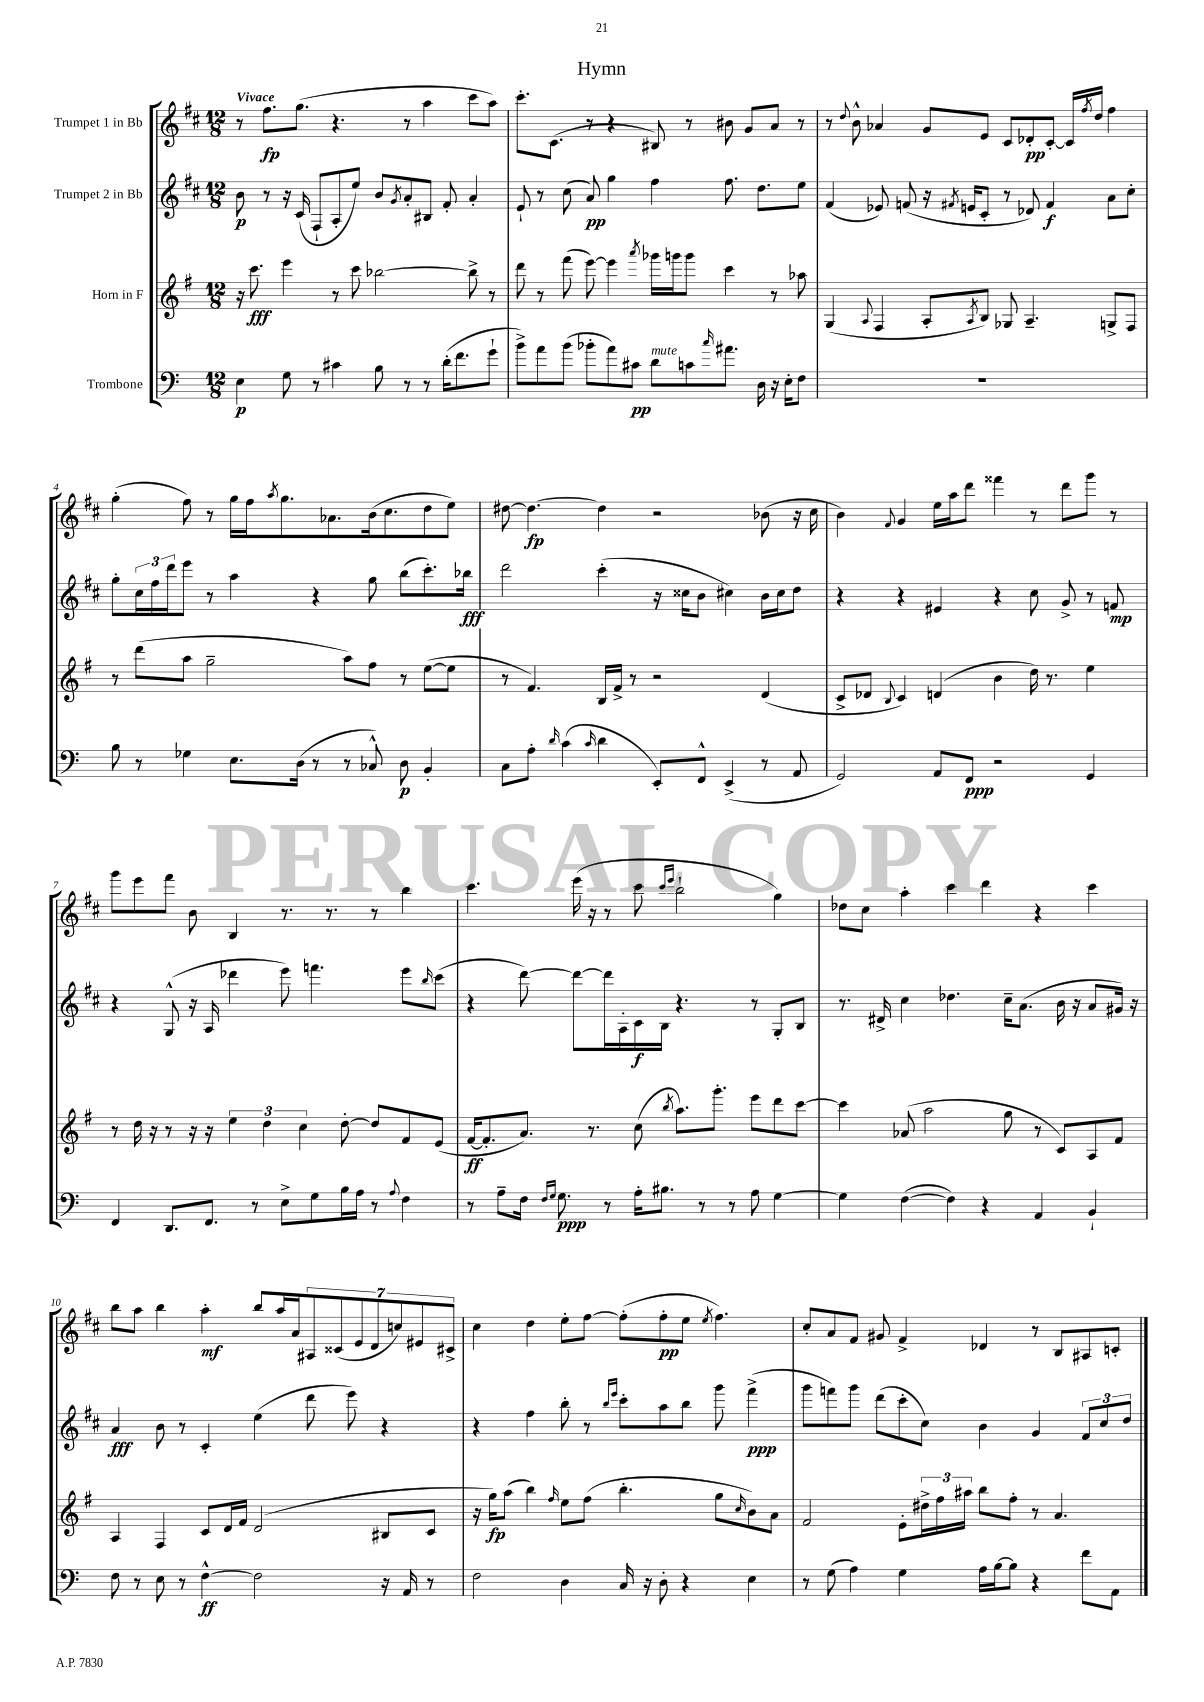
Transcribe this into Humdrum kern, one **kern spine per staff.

**kern	**dynam	**kern	**dynam	**kern	**dynam	**kern	**dynam
*part4	*part4	*part3	*part3	*part2	*part2	*part1	*part1
*staff4	*staff4	*staff3	*staff3	*staff2	*staff2	*staff1	*staff1
*I"Trombone	*	*I"Horn in F	*	*I"Trumpet 2 in Bb	*	*I"Trumpet 1 in Bb	*
*clefF4	*	*clefG2	*	*clefG2	*	*clefG2	*
*k[]	*	*k[f#]	*	*k[f#c#]	*	*k[f#c#]	*
*M12/8	*	*M12/8	*	*M12/8	*	*M12/8	*
=1	=1	=1	=1	=1	=1	=1	=1
!	!	!	!	!	!	!LO:TX:a:B:t=Vivace	!
4E\	p	16r	.	8b\	p	8r	.
.	.	8.ccc\	fff	.	.	.	.
.	.	.	.	8r	.	8.ff#\L	fp
8G\	.	4eee\	.	16r	.	.	.
.	.	.	.	(16c#/	.	(8.gg\J	.
8r	.	.	.	8F#`/L	.	.	.
4c#X\	.	8r	.	8A'/	.	4.r	.
.	.	8ccc\	.	8ee/J)	.	.	.
8B\	.	[2bb-X\	.	8b/L	.	.	.
.	.	.	.	8qg/	.	.	.
8r	.	.	.	8a'/	.	8r	.
8r	.	.	.	8B#X/J	.	4aa\	.
(16d'\KL	.	.	.	8f#'/	.	.	.
8.f\	.	.	.	.	.	.	.
.	.	8bb-^\]	.	4a'/	.	8ccc#\L	.
8g`\J	.	8r	.	.	.	8aa\J)	.
=2	=2	=2	=2	=2	=2	=2	=2
8b^\L)	.	8ddd\	.	8e`/	.	8.ccc#'\L	.
8a\	.	8r	.	8r	.	.	.
.	.	.	.	.	.	(8.c#\J	.
(8b\J	.	(8fff#\	.	(8cc#\	.	.	.
8b-X'\L	.	[8eee\)	.	8a/)	pp	8r	.
8a\)	.	4eee\]	.	4gg\	.	4r	.
8c#X\J	pp	.	.	.	.	.	.
.	.	8qaaa/	.	.	.	.	.
!LO:TX:a:i:t=mute	!	!	!	!	!	!	!
8d\L	.	16ggg-X\LL	.	4ff#\	.	8B#X/)	.
.	.	16gggn\J	.	.	.	.	.
8cn\	.	8ggg\J	.	.	.	8r	.
16qqcc/	.	.	.	.	.	.	.
8.a#X\J	.	4ccc\	.	8.ff#\	.	8b#X\	.
.	.	.	.	.	.	8g/L	.
16D\	.	.	.	8.dd\L	.	.	.
16r	.	8r	.	.	.	8a/J	.
16E'\KL	.	.	.	.	.	.	.
8F\J	.	8aa-X\	.	8ee\J	.	8r	.
=3	=3	=3	=3	=3	=3	=3	=3
1.r	.	(4G/	.	(4f#/	.	8r	.
.	.	.	.	.	.	8qqdd/	.
.	.	.	.	.	.	8b^^\	.
.	.	8qqA/	.	.	.	.	.
.	.	4F#/	.	8e-X/)	.	4a-X/	.
.	.	.	.	(8fn/	.	.	.
.	.	8A'/L	.	16r	.	8g/L	.
.	.	.	.	8qf#X/	.	.	.
.	.	.	.	16en/KL	.	.	.
.	.	8qA/	.	.	.	.	.
.	.	8B/J)	.	8c#'/J	.	8e/J	.
.	.	8G-X/	.	8r	.	8c#/L	.
.	.	4.A~/	.	8d-X/)	.	8d-X'/	pp
.	.	.	.	4f#/	f	[8c#'/J	.
.	.	.	.	.	.	16c#/LL]	.
.	.	.	.	.	.	8qff#/	.
.	.	.	.	.	.	16dd/JJ	.
.	.	8Gn^/L	.	8a\L	.	4ff#\	.
.	.	8F#/J	.	8cc#'\J	.	.	.
!!LO:LB:g=z
=4	=4	=4	=4	=4	=4	=4	=4
8B\	.	8r	.	8gg'\L	.	(4gg'\	.
8r	.	(8ddd\L	.	24cc#\L	.	.	.
.	.	.	.	24ff#\	.	.	.
.	.	.	.	24ddd\J	.	.	.
4G-X\	.	8aa\J	.	8eee\J	.	8ff#\)	.
.	.	2gg~\	.	8r	.	8r	.
8.E\L	.	.	.	4aa\	.	16gg\LL	.
.	.	.	.	.	.	16ff#\J	.
.	.	.	.	.	.	8qaa/	.
.	.	.	.	.	.	8.gg\	.
(16D\Jk	.	.	.	.	.	.	.
8r	.	.	.	4r	.	.	.
.	.	.	.	.	.	8.a-X\	.
8r	.	8aa\L)	.	.	.	.	.
8C-X^^/)	.	8ff#\J	.	8gg\	.	(16b\k	.
.	.	.	.	.	.	8.cc#\	.
8D\	p	8r	.	(8bb\L	.	.	.
4BB'/	.	([8ee\L	.	8.ccc#'\)	.	8dd\	.
.	.	8ee\J]	.	.	.	8ee\J)	.
.	.	.	.	16bb-X\Jk	fff	.	.
=5	=5	=5	=5	=5	=5	=5	=5
8C\L	.	8r	.	2ddd\	.	[8dd#X\	.
8A'\J	.	4.f#/)	.	.	.	4.dd#\_	fp
16qqd/	.	.	.	.	.	.	.
(4c\	.	.	.	.	.	.	.
16qqc/	.	.	.	.	.	.	.
4d\	.	16B/LL	.	(4ccc#'\	.	4dd#\]	.
.	.	16f#^/JJ	.	.	.	.	.
.	.	8r	.	.	.	.	.
8EE'/L)	.	2r	.	16r	.	2r	.
.	.	.	.	16cc##X\KL	.	.	.
8FF^^/J	.	.	.	8b\J	.	.	.
(4EE^/	.	.	.	4cc#X\)	.	.	.
8r	.	(4d/	.	16b\LL	.	(8b-X\	.
.	.	.	.	16cc#\J	.	.	.
8AA/	.	.	.	8dd\J	.	16r	.
.	.	.	.	.	.	16cc#\	.
=6	=6	=6	=6	=6	=6	=6	=6
2GG/)	.	8c^/L	.	4r	.	4b\)	.
.	.	8d-X/J	.	.	.	.	.
.	.	8qqB/	.	.	.	8qqf#/	.
.	.	4c/)	.	4r	.	4g/	.
8AA/L	.	(4dn/	.	4e#X/	.	16ee\LL	.
.	.	.	.	.	.	16aa\J	.
8FF/J	ppp	.	.	.	.	8ddd\J	.
2r	.	4b\	.	4r	.	4fff##X\	.
.	.	16dd\)	.	8cc#\	.	8r	.
.	.	8.r	.	.	.	.	.
.	.	.	.	8g^/	.	8ddd\L	.
4GG/	.	4ee\	.	8r	.	8ggg\J	.
.	.	.	.	8fn/	mp	8r	.
!!LO:LB:g=z
=7	=7	=7	=7	=7	=7	=7	=7
4FF/	.	8r	.	4r	.	8ggg\L	.
.	.	16dd\	.	.	.	8eee\	.
.	.	16r	.	.	.	.	.
8.DD/L	.	8r	.	(8G^^/	.	8fff#\J	.
.	.	16r	.	16r	.	8b\	.
8.FF/J	.	16r	.	16A/	.	.	.
.	.	6ee\	.	4ddd-X\	.	4B/	.
8r	.	.	.	.	.	.	.
.	.	6dd\	.	.	.	.	.
8E^\L	.	.	.	8eee\)	.	8.r	.
.	.	6cc\	.	.	.	.	.
8G\	.	.	.	4.fffn\	.	.	.
.	.	.	.	.	.	8.r	.
16B\L	.	[8dd'\	.	.	.	.	.
16A\JJ	.	.	.	.	.	.	.
8r	.	8dd/L]	.	.	.	8r	.
8qqA/	.	.	.	.	.	.	.
4F\	.	8f#/	.	8eee\L	.	4bb\	.
.	.	.	.	16qqbb/	.	.	.
.	.	(8e/J	.	(8ccc#\J	.	.	.
=8	=8	=8	=8	=8	=8	=8	=8
8r	.	[16f#/KL	ff	4r	.	4.ccc#\	.
.	.	8.f#'/]	.	.	.	.	.
8A~\L	.	.	.	.	.	.	.
16F\Jk	.	8.a/J)	.	[8ddd\)	.	.	.
16qqF/LL	.	.	.	.	.	.	.
16qqG/JJ	.	.	.	.	.	.	.
8.G\	ppp	.	.	.	.	.	.
.	.	.	.	8ddd\L_	.	(16eee\	.
.	.	8.r	.	.	.	16r	.
8r	.	.	.	16ddd\L]	.	8r	.
.	.	.	.	16A'\	.	.	.
16A'\KL	.	(8cc\	.	16c#\	f	8ccc#\	.
8.B#X\J	.	.	.	16B\JJ	.	.	.
.	.	.	.	.	.	16qqccc#/LL	.
.	.	8qbb/	.	.	.	16qqeee/JJ	.
.	.	8.aa\L)	.	4.r	.	2bb`\	.
8r	.	.	.	.	.	.	.
.	.	8.ggg'\J	.	.	.	.	.
8r	.	.	.	.	.	.	.
8A\	.	8eee\L	.	8r	.	.	.
[4G\	.	8ddd\	.	8G'/L	.	4gg\)	.
.	.	[8ccc\J	.	8B/J	.	.	.
=9	=9	=9	=9	=9	=9	=9	=9
4G\]	.	4ccc\]	.	8.r	.	8dd-X\L	.
.	.	.	.	.	.	8cc#\J	.
.	.	.	.	16d#X^/	.	.	.
([4F\	.	(8a-X/	.	4cc#\	.	4aa'\	.
.	.	2aa\	.	.	.	.	.
4F\])	.	.	.	4.dd-X\	.	4ccc#\	.
4r	.	.	.	.	.	4ddd\	.
.	.	8gg\	.	16cc#~\KL	.	.	.
.	.	.	.	(8.a\J	.	.	.
4AA/	.	8r	.	.	.	4r	.
.	.	8c/L)	.	16b\	.	.	.
.	.	.	.	16r	.	.	.
4BB`/	.	8A/	.	8a/L	.	4ccc#\	.
.	.	8f#/J	.	16g#X/Jk)	.	.	.
.	.	.	.	16r	.	.	.
!!LO:LB:g=z
=10	=10	=10	=10	=10	=10	=10	=10
8F\	.	4A/	.	4a/	fff	8bb\L	.
8r	.	.	.	.	.	8aa\J	.
8E\	.	4F#/	.	8b\	.	4bb\	.
8r	.	.	.	8r	.	.	.
[4F^^\	ff	8c/L	.	4c#'/	.	4aa'\	mf
.	.	16d/L	.	.	.	.	.
.	.	16f#/JJ	.	.	.	.	.
2F\]	.	(2d/	.	(4ee\	.	8bb/L	.
.	.	.	.	.	.	16aa/L	.
.	.	.	.	.	.	16a/J	.
.	.	.	.	8ddd\	.	14A#X/	.
.	.	.	.	.	.	(14c##X/	.
.	.	.	.	8eee\)	.	.	.
.	.	.	.	.	.	14e/	.
.	.	.	.	.	.	14d/	.
16r	.	8B#X/L	.	4r	.	.	.
.	.	.	.	.	.	14ccn/)	.
16AA/	.	.	.	.	.	.	.
.	.	.	.	.	.	14e#X/	.
8r	.	8c/J	.	.	.	.	.
.	.	.	.	.	.	14c#X^/J	.
=11	=11	=11	=11	=11	=11	=11	=11
2F\	.	16r	.	4r	.	4cc#\	.
.	.	16gg\KL)	fp	.	.	.	.
.	.	(8aa\J	.	.	.	.	.
.	.	4bb\)	.	4ff#\	.	4dd\	.
.	.	16qqff#/	.	.	.	.	.
4D\	.	8ee\L	.	8bb'\	.	8ee'\L	.
.	.	(8ff#\J	.	8r	.	[8ff#\J	.
.	.	.	.	16qqbb/LL	.	.	.
.	.	.	.	16qqeee/JJ	.	.	.
16C/	.	4.bb'\	.	8ccc#'\L	.	(8ff#'\L]	.
16r	.	.	.	.	.	.	.
8D'\	.	.	.	8aa\	.	8ff#'\	pp
4r	.	.	.	8bb\J	.	8ee\J	.
.	.	.	.	.	.	8qee/	.
.	.	8gg\L	.	8ggg\	.	4.ff#\)	.
.	.	16qqcc/	.	.	.	.	.
4E\	.	8b\)	.	(4fff#^\	ppp	.	.
.	.	8a\J	.	.	.	.	.
=12	=12	=12	=12	=12	=12	=12	=12
8r	.	2f#/	.	8ggg\L	.	8cc#'/L	.
(8G\	.	.	.	8fffn\)	.	8a/	.
4A\)	.	.	.	8ggg\J	.	8f#/J	.
.	.	.	.	(8ddd\L	.	8g#X/	.
4G\	.	8e'\L	.	8ccc#'\	.	4f#^/	.
.	.	24dd#X^\L	.	8cc#\J)	.	.	.
.	.	24ff#\	.	.	.	.	.
.	.	24aa#X\JJ	.	.	.	.	.
16A\LL	.	8bb\L	.	4b\	.	4d-X/	.
[16B\J	.	.	.	.	.	.	.
8B\J]	.	8ff#'\J	.	.	.	.	.
4r	.	8r	.	4g/	.	8r	.
.	.	4.a/	.	.	.	8B/L	.
8f\L	.	.	.	12f#/L	.	8A#X/	.
.	.	.	.	12cc#/	.	.	.
8AA\J	.	.	.	.	.	8cn'/J	.
.	.	.	.	12dd/J	.	.	.
==	==	==	==	==	==	==	==
*-	*-	*-	*-	*-	*-	*-	*-
